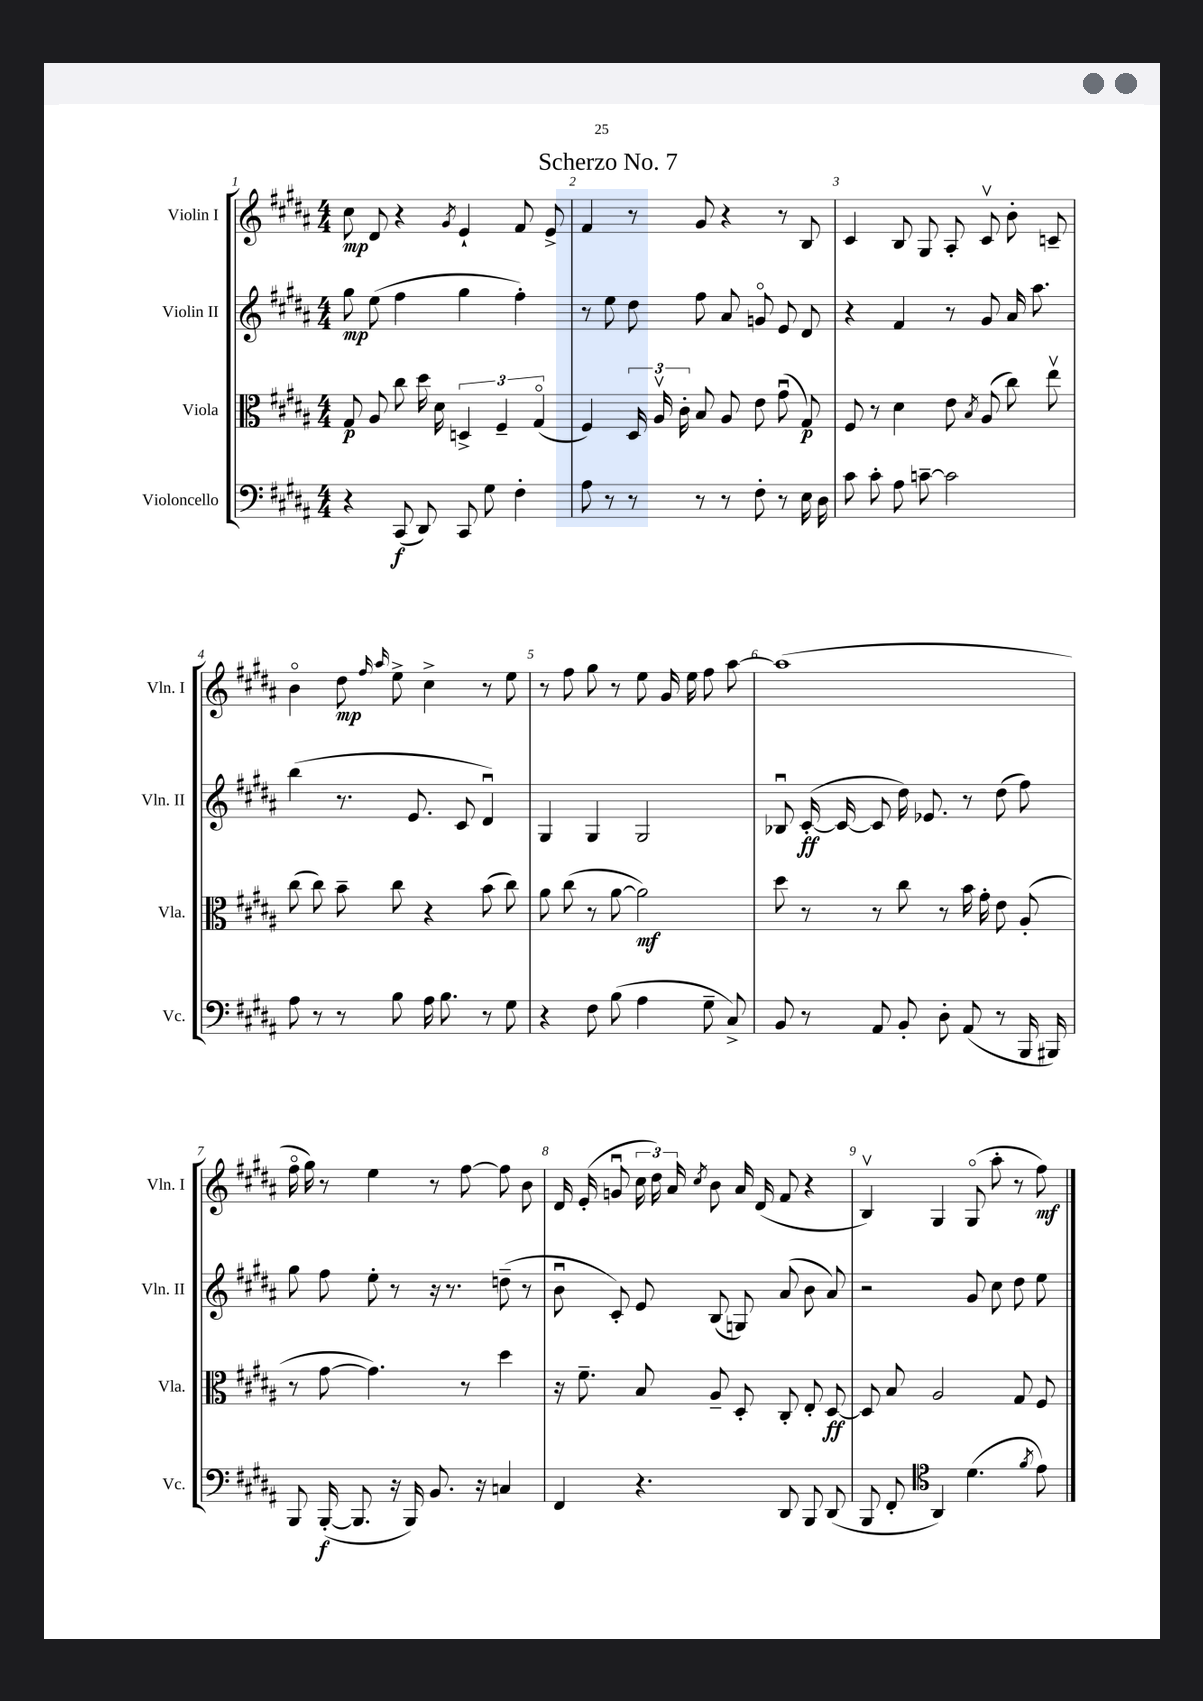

**kern	**kern	**kern	**kern
*staff4	*staff3	*staff2	*staff1
*clefF4	*clefC3	*clefG2	*clefG2
*k[f#c#g#d#a#]	*k[f#c#g#d#a#]	*k[f#c#g#d#a#]	*k[f#c#g#d#a#]
*M4/4	*M4/4	*M4/4	*M4/4
4r	8G#/	8gg#\	8cc#\
.	8A#/	(8ee\	8d#/
(8CC#/	8cc#\	4ff#\	4r
8DD#/)	16dd#\	.	.
.	16d#\	.	.
.	.	.	8qg#/
8CC#/	6D^/	4gg#\	4e`/
8G#\	.	.	.
.	6F#~/	.	.
4F#'\	.	4ff#'\)	8f#/
.	(6G#o/	.	.
.	.	.	8e^/
=	=	=	=
8A#\	4F#/)	8r	4f#/
8r	.	8ee\	.
8r	24D#/	8dd#\	8r
.	24A#v/	.	.
.	24c#'\	.	.
8r	8B/	8ff#\	8g#/
8r	8A#/	8a#/	4r
8F#'\	8e\	8go/	.
8r	(8g#u\	8e/	8r
16E\	8G#/)	8d#/	8B/
16D#\	.	.	.
=	=	=	=
8c#\	8F#/	4r	4c#/
8c#'\	8r	.	.
8A#\	4d#\	4f#/	8B/
[8c~\	.	.	8G#/
2c\]	8e\	8r	8A#'/
.	8qB/	.	.
.	(8A#/	8g#/	8c#v/
.	8cc#\)	16a#/	8b'\
.	.	8.aa#\	.
.	8eev\	.	8c~/
=	=	=	=
8A#\	(8cc#\	(4bb\	4bo\
8r	8cc#\)	.	.
8r	8b~\	8.r	8dd#\
.	.	.	16qqff#/
.	.	.	16qqaa#/
8B\	8cc#\	.	8ee^\
.	.	8.e/	.
16A#\	4r	.	4cc#^\
8.B\	.	.	.
.	.	8c#/	.
8r	(8b\	4d#u/)	8r
8G#\	8cc#\)	.	8ee\
=	=	=	=
4r	8a#\	4G#/	8r
.	(8cc#\	.	8ff#\
8F#\	8r	4G#/	8gg#\
(8B\	[8a#\	.	8r
4A#\	2a#\])	2G#/	8ee\
.	.	.	16g#/
.	.	.	16ee\
8G#~\	.	.	8ff#\
8C#^/)	.	.	[8aa#\
=	=	=	=
8BB/	8dd#\	8B-u/	(1aa#]
8r	8r	([16c#'/	.
.	.	16c#/_	.
8AA#/	8r	8c#/]	.
8BB'/	8cc#\	16dd#\)	.
.	.	8.e-/	.
8D#'\	8r	.	.
(8AA#/	16b\	8r	.
.	16g#'\	.	.
8r	8e\	(8dd#\	.
16BBB/	(8A#'/	8ff#\)	.
16BBB#/)	.	.	.
=	=	=	=
8BBB/	8r	8gg#\	16ff#o\
.	.	.	16gg#\)
([16BBB'/	[8g#\	8ff#\	8r
8.BBB/]	.	.	.
.	4.g#\])	8ee'\	4ee\
16r	.	8r	.
16BBB/)	.	.	.
8.BB/	.	16r	8r
.	.	8.r	.
.	8r	.	[8ff#\
16r	.	.	.
4C/	4dd#\	(8dd~\	8ff#\]
.	.	8r	8b\
=	=	=	=
4FF#/	16r	8bu\	16d#/
.	8.f#~\	.	(16e'/
.	.	8c#'/)	8gu/
4.r	8B/	8e/	24cc#\
.	.	.	24dd#\)
.	.	.	24a#/
.	.	.	8qcc#/
.	8A#~/	(8B/	8b\
.	8D#'/	8G/)	16a#/
.	.	.	(16d#/
8DD#/	8C#'/	(8a#/	8f#/
8BBB/	8E'/	8b\	4r
(8DD#/	[8D#/	8a#/)	.
=	=	=	=
8BBB/	8D#/]	2r	4Bv/)
8FF#'/	8B/	.	.
*clefC4	*	*	*
4AA#/)	2A#/	.	4G#/
(4.d#\	.	8g#/	(8G#o/
.	.	8cc#\	8aa#'\
.	8G#/	8dd#\	8r
8qf#/	.	.	.
8e\)	8F#/	8ee\	8ff#\)
==	==	==	==
*-	*-	*-	*-
